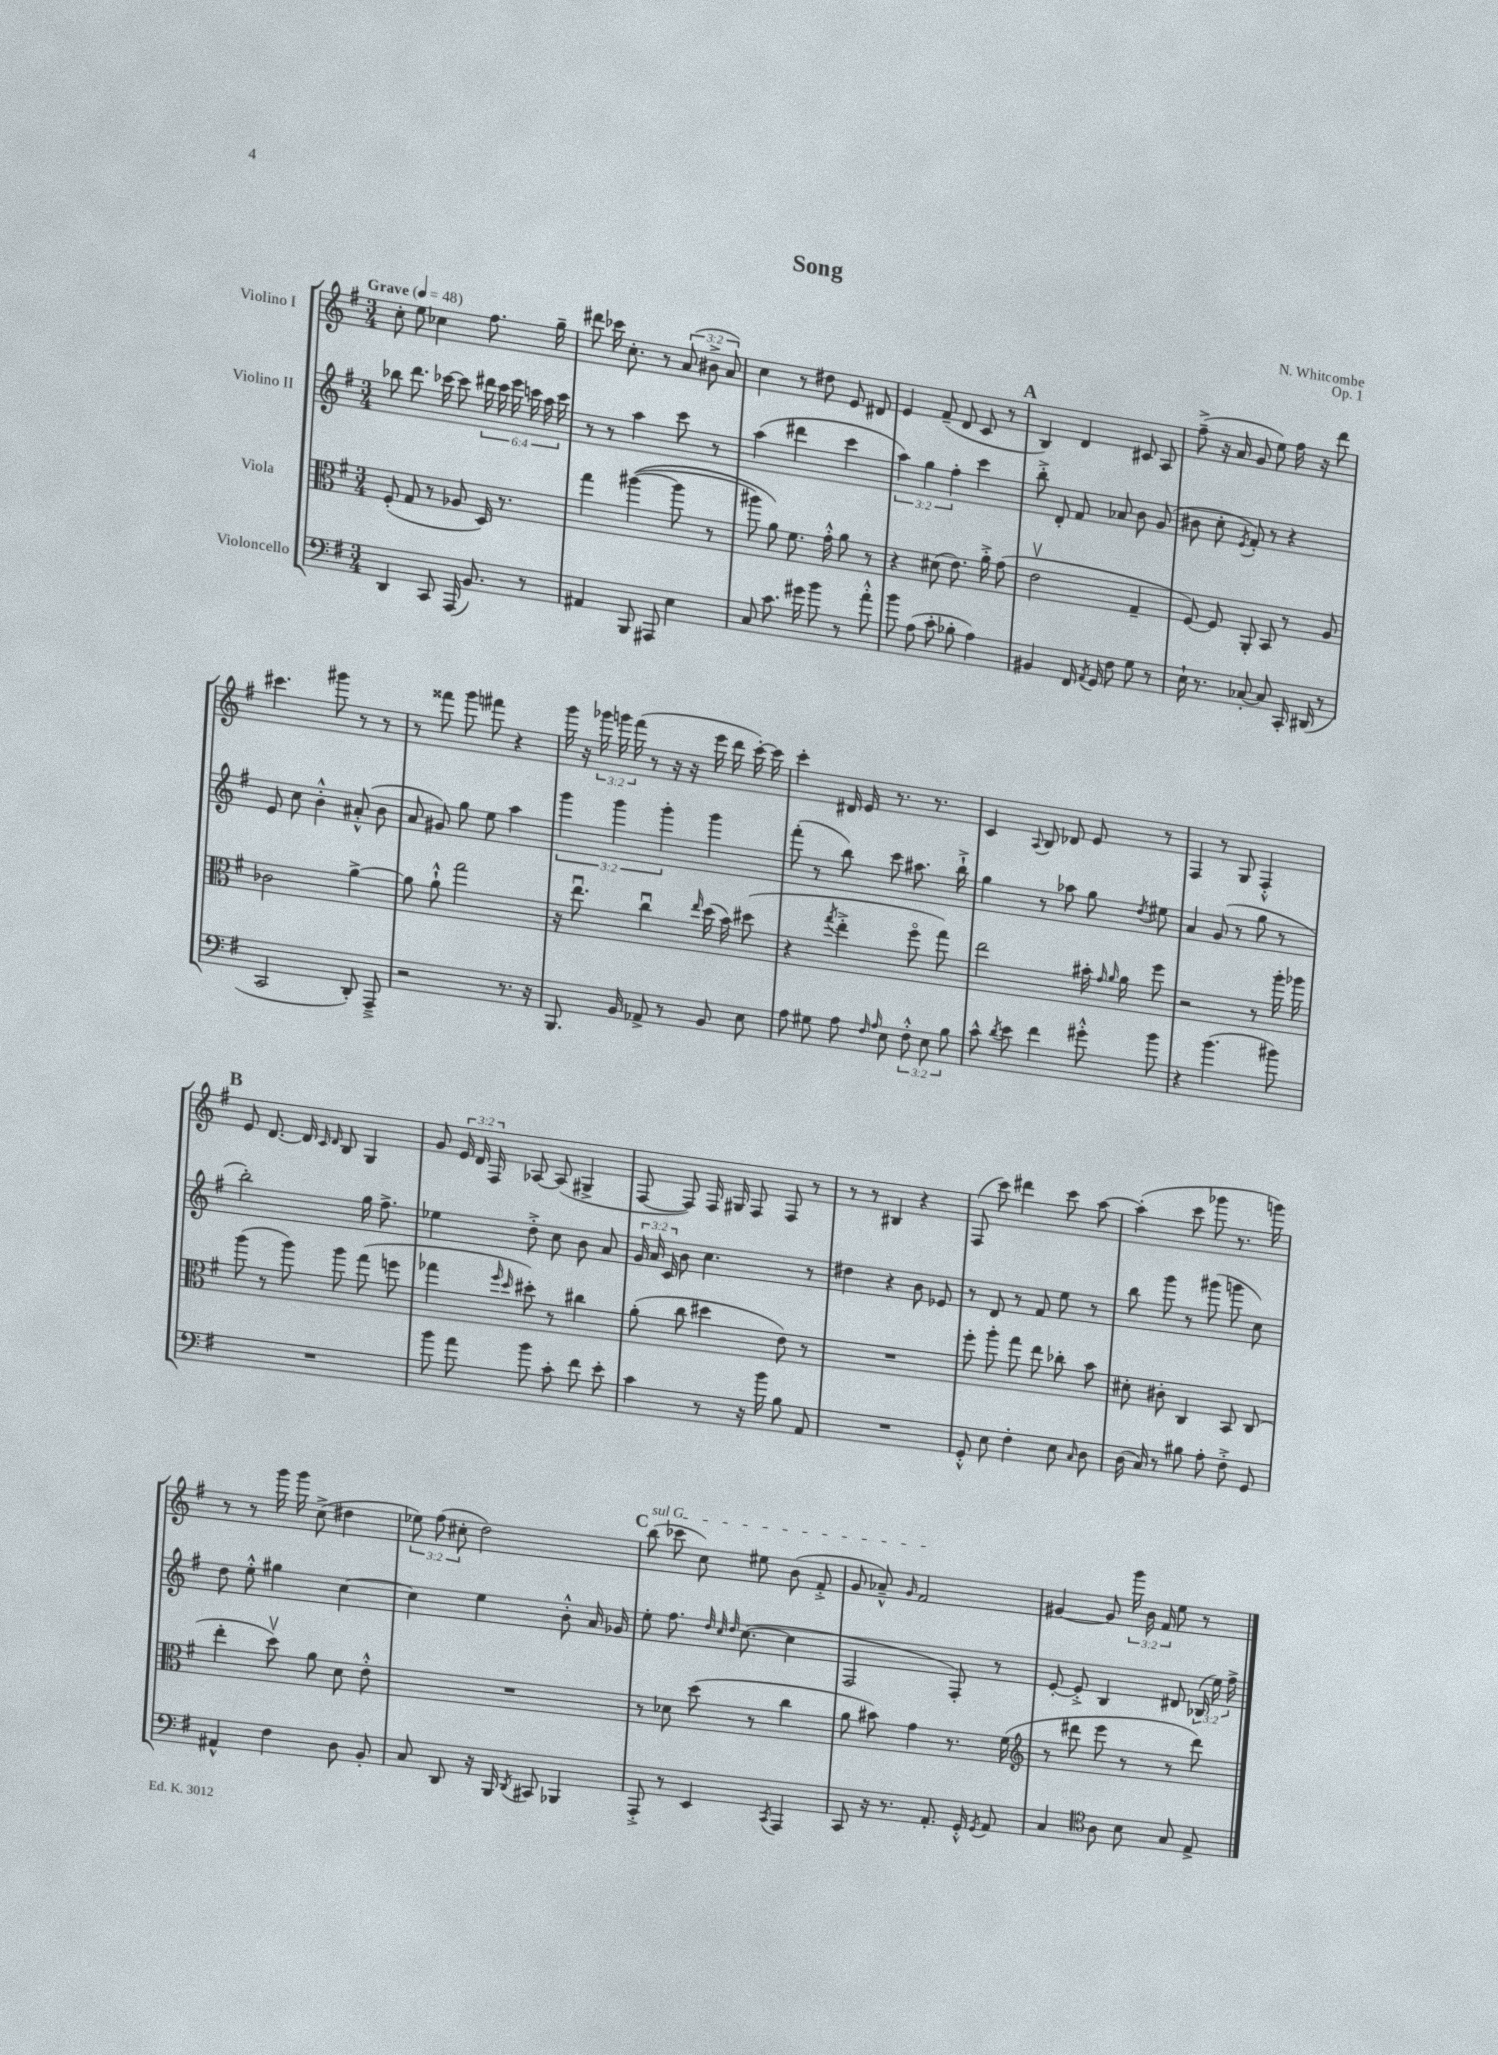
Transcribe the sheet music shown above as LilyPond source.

\header { title = "Song" composer = "N. Whitcombe" opus = "Op. 1" }
<<
\new StaffGroup <<
\new Staff = "s0" \with { instrumentName = "Violino I" } {
    \clef treble \key g \major \numericTimeSignature \time 3/4 \override Staff.TupletNumber.text = #tuplet-number::calc-fraction-text \tempo "Grave" 4 = 48
    \autoBeamOff c''8-. e''8 ces''4 fis''8. g''16-- |
    dis'''8 ces'''16 c''8.-. r8 \tuplet 3/2 { a'8( bis'8-> a'8) } |
    c''4 r8 dis''8 e'8 dis'8 |
    e'4 fis'8--( d'8 c'8 r8 |
    \mark \markup { \bold "A" } b4) d'4 cis'8 a8 |
    fis''8--->( r16 a'16 g'8 e''8) fis''16 r16 d'''8 |
    cis'''4. gis'''8 r8 r8 |
    r8 fisis'''8 g'''8 fis'''8 r4 |
    g'''16 r16 \tuplet 3/2 { ges'''16 g'''16 fis'''16( } r8 r16 r16 e'''16 d'''16 c'''16~-.) c'''16 |
    c'''4-. dis'16 e'16 r8. r8. |
    c'4 \appoggiatura { a8 } b8 des'8 e'8 r8 |
    fis4 r8 g8 fis4-.-^ |
    \mark \markup { \bold "B" } e'8 d'8.~ d'16 \grace { c'16 d'16 } b8 g4 |
    g'8 \tuplet 3/2 { e'16 d'16 fis16 } aes8~ aes8( gis4-> |
    fis8~ fis8) fis16 gis16 fis8 fis8 r8 |
    r8 r8 bis4 r4 |
    fis8( c'''8) dis'''4 c'''8 a''8~ |
    a''4-.( c'''8 ges'''8 r8. g'''16) |
    r8 r8 g'''16 g'''16 c''8->( dis''4 |
    \tuplet 3/2 { ees''8) fis''8( cis''8-. } d''2) |
    \mark \markup { \bold "C" } \once \override TextSpanner.bound-details.left.text = \markup { \italic "sul G" } b''8\startTextSpan( ces'''8 c''8) eis''8 b'8( fis'8-.-> |
    g'8 aes'8---^) \grace { g'16 } fis'2\stopTextSpan |
    gis'4~ gis'8 \tuplet 3/2 { g'''16 b'16 fis'16 } e''8 r8 \bar "|." |
}
\new Staff = "s1" \with { instrumentName = "Violino II" } {
    \clef treble \key g \major \numericTimeSignature \time 3/4 \override Staff.TupletNumber.text = #tuplet-number::calc-fraction-text
    \autoBeamOff bes''8 d'''8. ces'''16~ ces'''8 \tuplet 6/4 { dis'''16 ces'''16 e'''16 c'''16 a''16 c'''16 } |
    r8 r8 a''4 c'''8 r8 |
    a''4( dis'''4 c'''4 |
    \tuplet 3/2 { a''4) g''4 fis''4-. } c'''4 |
    \mark \markup { \bold "A" } b''8-.-> d'8-. fis'8 aes'8 b'8 g'8( |
    bis'8 c''8-. \acciaccatura { e'8 } fis'8-.) r8 r4 |
    e'8 c''8 b'4-.-^ ais'8-.-^( b'8 |
    a'8 gis'8) g''8 e''8 a''4 |
    \tuplet 3/2 { g'''4 g'''4 g'''4-. } g'''4 |
    fis'''8-.( r8 b''8) c'''8 ais''8. b''16-!-> |
    g''4 r8 aes''8 g''8 \acciaccatura { d''8 } eis''8 |
    a'4 g'8( r8 g''8 r8 |
    \mark \markup { \bold "B" } b''2-.) g''16 fis''8.-> |
    ees''4 d''8-.-> c''8 b'8 a'8 |
    \tuplet 3/2 { g'16 a'16 c'16 } b'8 c''4. r8 |
    dis''4 r4 b'8 ees'8 |
    r8 d'8 r8 fis'8 e''8 r8 |
    b''8 g'''8 r8 gis'''8( g'''8 c''8) |
    d''8 e''8-.-^ gis''4 c''4~ |
    c''4 e''4 b'8-.-^ a'16 ges'16 |
    \mark \markup { \bold "C" } e''8-. fis''8. \grace { d''32 c''32 d''32 } c''8.~( c''4 |
    fis2 fis8-.) r8 |
    e'8~-. e'8-.-> b4 dis'8 \tuplet 3/2 { bes16( e''16) fis''16-> } \bar "|." |
}
\new Staff = "s2" \with { instrumentName = "Viola" } {
    \clef alto \key g \major \numericTimeSignature \time 3/4
    \autoBeamOff fis8-.( g8 r8 aes8 d16) r8. |
    g''4 ais''4~(\( ais''8 r8 |
    ais''8) a'8\) fis'8. g'16-.-^ a'8 r8 |
    r4 dis'8( e'8.) a'16-.-> g'8( |
    \mark \markup { \bold "A" } e'2\upbow g4-- |
    fis8~) fis8 a,8-. b,8 r8 a8 |
    ces'2 a'4~-> |
    a'8 a'8-!-^ g''2 |
    r16 e''8.\downbow c''4\downbow \grace { e''16 } d''16( b'16) dis''8( |
    r4 \acciaccatura { g''8 } e''4-.-> fis''8\flageolet g''8) |
    e''2 bis'16-. \grace { g'16 a'16 } a'16 fis''8 |
    r2 r8 a''16-. aes''16 |
    \mark \markup { \bold "B" } a''8( r8 a''8) a''8 g''8( f''8 |
    ges''4 \grace { fis''16 d''16 } dis''8-.) r8 cis''4 |
    a'8-.( c''8 dis''4 e'8) r8 |
    R2. |
    fis''8-. a''8-. g''8 e''8 ces''8-. b'8 |
    dis'8-. cis'8-. c4 b,8 c8( |
    e''4-. d''8\upbow) a'8 d'8 e'8-.-^ |
    R2. |
    \mark \markup { \bold "C" } r8 des'8 d''8( r8 c''4 |
    a'8 bis'8) g'4 r8. fis'16( |
    \clef treble r8 dis'''8 e'''8 r8 r8 dis'''8) \bar "|." |
}
\new Staff = "s3" \with { instrumentName = "Violoncello" } {
    \clef bass \key g \major \numericTimeSignature \time 3/4 \override Staff.TupletNumber.text = #tuplet-number::calc-fraction-text
    \autoBeamOff d,4 c,8 a,,16( b,8.) r8 |
    ais,4 b,,8 ais,,8 e4 |
    c8 c'8. gis'16 b'8 r8 a'8-.-^ |
    b'8 a8( c'8-. bes8-. a4) |
    \mark \markup { \bold "A" } bis,4 fis,16 \acciaccatura { a,8 } g,16 fis8 g8 r8 |
    e16-! r8. ces8~-. ces8 c,16-. dis,16( r8 |
    c,2 d,8-.) a,,8---> |
    r2 r8. r16 |
    b,,8. b,16 aes,8-> r8 b,8 e8 |
    a8 gis8 a8 \grace { fis16 a16 } e8 \tuplet 3/2 { fis8-.-^ e8 b8 } |
    c'8-^ \acciaccatura { d'8 } e'8 fis'4 gis'8-.-^ b'8 |
    r4 b'4.( bis'8) |
    \mark \markup { \bold "B" } R2. |
    b'8 a'8 b'8 c'8-. fis'8 e'8-. |
    c'4 r8 r16 b'16 b8 a,8 |
    R2. |
    g,8-.-^ e8 fis4-. e8 \grace { c16 } d8 |
    d16( c16) r8 bis8 a8-. fis8-.-> g,8 |
    ais,4-^ fis4 d8 b,8-. |
    c8 d,8 r16 b,,16 \acciaccatura { d,8 } cis,8 bes,,4 |
    \mark \markup { \bold "C" } a,,8-.-> r8 e,4 \acciaccatura { c,8 } a,,4 |
    c,8 r16 r8. a,8.-. g,16-.-^ \acciaccatura { g,8 } a,8 |
    c4 \clef tenor a8 b8 g8 e8-> \bar "|." |
}
>>
>>
\layout { \context { \Score \remove "Bar_number_engraver" } }
